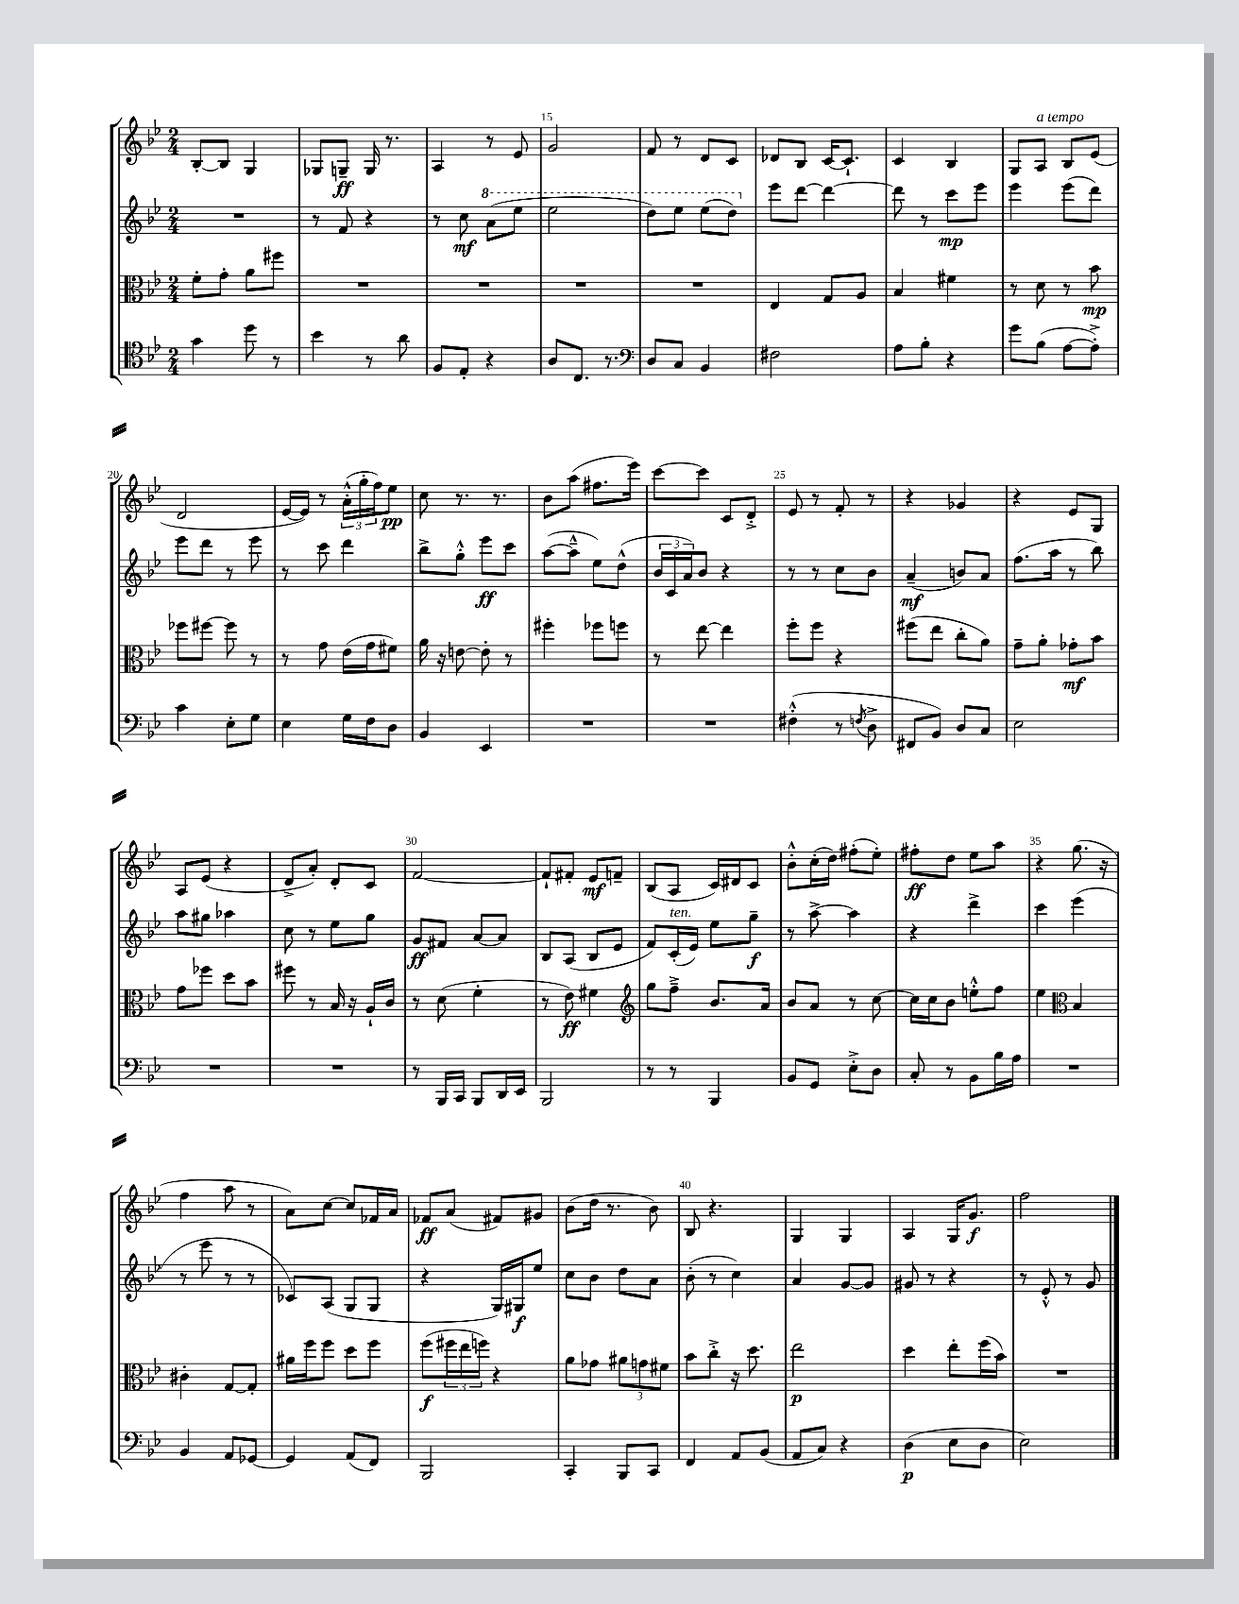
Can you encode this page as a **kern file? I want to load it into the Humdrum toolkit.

**kern	**dynam	**kern	**dynam	**kern	**dynam	**kern	**dynam
*part4	*part4	*part3	*part3	*part2	*part2	*part1	*part1
*staff4	*staff4	*staff3	*staff3	*staff2	*staff2	*staff1	*staff1
*clefC4	*	*clefC3	*	*clefG2	*	*clefG2	*
*k[b-e-]	*	*k[b-e-]	*	*k[b-e-]	*	*k[b-e-]	*
*M2/4	*	*M2/4	*	*M2/4	*	*M2/4	*
=12	=12	=12	=12	=12	=12	=12	=12
4g\	.	8f'\L	.	2r	.	[8B-'/L	.
.	.	8g'\J	.	.	.	8B-/J]	.
8dd\	.	8a\L	.	.	.	4G/	.
8r	.	8ff#X\J	.	.	.	.	.
=13	=13	=13	=13	=13	=13	=13	=13
4b-\	.	2r	.	8r	.	8G-X/L	.
.	.	.	.	8f/	.	8Gn~/J	ff
8r	.	.	.	4r	.	16G/	.
.	.	.	.	.	.	8.r	.
8a\	.	.	.	.	.	.	.
=14	=14	=14	=14	=14	=14	=14	=14
8F/L	.	2r	.	8r	.	4A/	.
8E-'/J	.	.	.	8cc\	mf	.	.
*	*	*	*	*8va	*	*	*
4r	.	.	.	(8aa\L	.	8r	.
.	.	.	.	8eee-\J	.	8e-/	.
=15	=15	=15	=15	=15	=15	=15	=15
8A/L	.	2r	.	2eee-\	.	2g/	.
8.C/J	.	.	.	.	.	.	.
8.r	.	.	.	.	.	.	.
=16	=16	=16	=16	=16	=16	=16	=16
*clefF4	*	*	*	*	*	*	*
8D/L	.	2r	.	8ddd\L)	.	8f/	.
8C/J	.	.	.	8eee-\J	.	8r	.
4BB-/	.	.	.	(8eee-\L	.	8d/L	.
.	.	.	.	8ddd\J)	.	8c/J	.
=17	=17	=17	=17	=17	=17	=17	=17
*	*	*	*	*X8va	*	*	*
2F#X\	.	4E-/	.	8eee-\L	.	8d-X/L	.
.	.	.	.	[8ddd\J	.	8B-/J	.
.	.	8G/L	.	4ddd\_	.	[16c/KL	.
.	.	.	.	.	.	8.c`/J]	.
.	.	8A/J	.	.	.	.	.
=18	=18	=18	=18	=18	=18	=18	=18
8A\L	.	4B-/	.	8ddd\]	.	4c/	.
8B-'\J	.	.	.	8r	.	.	.
4r	.	4f#X\	.	8ccc\L	mp	4B-/	.
.	.	.	.	8eee-\J	.	.	.
=19	=19	=19	=19	=19	=19	=19	=19
8g\L	.	8r	.	4eee-\	.	8G/L	.
!	!	!	!	!	!	!LO:TX:a:i:t=a tempo	!
(8B-\J	.	8d\	.	.	.	8A/J	.
[8A\L	.	8r	.	(8eee-\L	.	8B-/L	.
8A'^\J])	.	8b-\	mp	8ddd\J)	.	(8e-/J	.
!!LO:LB:g=z
=20	=20	=20	=20	=20	=20	=20	=20
4c\	.	8ff-X\L	.	8eee-\L	.	2d/	.
.	.	[8ff#X\J	.	8ddd\J	.	.	.
8E-'\L	.	8ff#\]	.	8r	.	.	.
8G\J	.	8r	.	8eee-\	.	.	.
=21	=21	=21	=21	=21	=21	=21	=21
4E-\	.	8r	.	8r	.	[16e-/LL	.
.	.	.	.	.	.	16e-/JJ])	.
.	.	8g\	.	8ccc\	.	8r	.
16G\LL	.	(16e-\LL	.	4ddd\	.	(24a'^^\LL	.
.	.	.	.	.	.	24gg'\	.
16F\J	.	16g\J	.	.	.	.	.
.	.	.	.	.	.	24ff\J)	.
8D\J	.	8f#X\J)	.	.	.	8ee-\J	pp
=22	=22	=22	=22	=22	=22	=22	=22
4BB-/	.	16a\	.	8bb-^\L	.	8cc\	.
.	.	16r	.	.	.	.	.
.	.	[8en\	.	8gg'^^\J	.	8.r	.
4EE-/	.	8e'\]	.	8eee-\L	ff	.	.
.	.	.	.	.	.	8.r	.
.	.	8r	.	8ccc\J	.	.	.
=23	=23	=23	=23	=23	=23	=23	=23
2r	.	4ff#X'\	.	([8aa\L	.	8b-\L	.
.	.	.	.	8aa~^^\J]	.	(8aa\J	.
.	.	8ff-X\L	.	8ee-\L)	.	8.ff#X\L	.
.	.	8ffn\J	.	(8dd^^\J	.	.	.
.	.	.	.	.	.	16eee-\Jk)	.
=24	=24	=24	=24	=24	=24	=24	=24
2r	.	8r	.	24b-/LL	.	[8ccc\L	.
.	.	.	.	24c/	.	.	.
.	.	.	.	24a/J)	.	.	.
.	.	[8ee-\	.	8b-/J	.	8ccc\J]	.
.	.	4ee-\]	.	4r	.	8c/L	.
.	.	.	.	.	.	8d'^/J	.
=25	=25	=25	=25	=25	=25	=25	=25
(4F#X'^^\	.	8ff'\L	.	8r	.	8e-/	.
.	.	8ff\J	.	8r	.	8r	.
8r	.	4r	.	8cc\L	.	8f'/	.
8qFn/	.	.	.	.	.	.	.
8D^\	.	.	.	8b-\J	.	8r	.
=26	=26	=26	=26	=26	=26	=26	=26
8FF#X/L	.	(8ff#X\L	.	(4a~/	mf	4r	.
8BB-/J)	.	8ee-\J	.	.	.	.	.
8D/L	.	8cc'\L	.	8bn/L)	.	4g-X/	.
8C/J	.	8a\J)	.	8a/J	.	.	.
=27	=27	=27	=27	=27	=27	=27	=27
2E-\	.	8g~\L	.	(8.ff\L	.	4r	.
.	.	8a'\J	.	.	.	.	.
.	.	.	.	16aa\Jk	.	.	.
.	.	8g-X'\L	mf	8r	.	8e-/L	.
.	.	8b-\J	.	8bb-\)	.	8G/J	.
!!LO:LB:g=z
=28	=28	=28	=28	=28	=28	=28	=28
2r	.	8g\L	.	8aa\L	.	8A/L	.
.	.	8ff-X\J	.	8gg#X\J	.	(8e-/J	.
.	.	8dd\L	.	4aa-X\	.	4r	.
.	.	8b-\J	.	.	.	.	.
=29	=29	=29	=29	=29	=29	=29	=29
2r	.	8ff#X\	.	8cc\	.	8d^/L	.
.	.	8r	.	8r	.	8a'/J)	.
.	.	16B-/	.	8ee-\L	.	8d'/L	.
.	.	16r	.	.	.	.	.
.	.	16A`/LL	.	8gg\J	.	8c/J	.
.	.	16c/JJ	.	.	.	.	.
=30	=30	=30	=30	=30	=30	=30	=30
8r	.	8r	.	8g/L	ff	[2f/	.
16BBB-/LL	.	(8d\	.	8f#X/J	.	.	.
16CC/JJ	.	.	.	.	.	.	.
8BBB-/L	.	4f'\	.	[8a/L	.	.	.
16DD/L	.	.	.	8a/J]	.	.	.
16EE-/JJ	.	.	.	.	.	.	.
=31	=31	=31	=31	=31	=31	=31	=31
2BBB-/	.	8r	.	8B-/L	.	8f`/L]	.
.	.	8e-\)	ff	(8A/J	.	8f#X'/J	.
.	.	4f#X\	.	8B-/L	.	8e-/L	mf
.	.	.	.	8e-/J	.	8fn~/J	.
=32	=32	=32	=32	=32	=32	=32	=32
*	*	*clefG2	*	*	*	*	*
8r	.	8gg\L	.	8f/L)	.	(8B-/L	.
!	!	!	!	!LO:TX:a:i:t=ten.	!	!	!
8r	.	8ff~^\J	.	(16c'/L	.	8A/J	.
.	.	.	.	16e-/JJ)	.	.	.
4BBB-/	.	8.b-/L	.	8ee-\L	.	16c/LL)	.
.	.	.	.	.	.	16d#X/J	.
.	.	.	.	8gg~\J	f	8c/J	.
.	.	16a/Jk	.	.	.	.	.
=33	=33	=33	=33	=33	=33	=33	=33
8BB-/L	.	8b-/L	.	8r	.	8b-'^^\L	.
8GG/J	.	8a/J	.	[8aa^\	.	(16cc'\L	.
.	.	.	.	.	.	16dd\JJ)	.
8E-'^\L	.	8r	.	4aa\]	.	(8ff#X'\L	.
8D\J	.	[8cc\	.	.	.	8ee-'\J)	.
=34	=34	=34	=34	=34	=34	=34	=34
8C'/	.	16cc\LL]	.	4r	.	8ff#X'\L	ff
.	.	16cc\J	.	.	.	.	.
8r	.	8b-\J	.	.	.	8dd\J	.
8BB-\L	.	8een'^^\L	.	4ddd^\	.	8ee-\L	.
16B-\L	.	8ff\J	.	.	.	8aa\J	.
16A\JJ	.	.	.	.	.	.	.
=35	=35	=35	=35	=35	=35	=35	=35
2r	.	4ee-\	.	4ccc\	.	4r	.
*	*	*clefC3	*	*	*	*	*
.	.	4B-/	.	(4eee-\	.	(8.gg\	.
.	.	.	.	.	.	16r	.
!!LO:LB:g=z
=36	=36	=36	=36	=36	=36	=36	=36
4BB-/	.	4c#X'\	.	8r	.	4ff\	.
.	.	.	.	8eee-\	.	.	.
8AA/L	.	[8G/L	.	8r	.	8aa\	.
[8GG-X/J	.	8G'/J]	.	8r	.	8r	.
=37	=37	=37	=37	=37	=37	=37	=37
4GG-/]	.	16a#X\LL	.	8c-X/L)	.	8a\L)	.
.	.	16ff\J	.	.	.	.	.
.	.	8ff\J	.	(8A/J	.	[8cc\J	.
(8AA/L	.	8dd\L	.	8G/L	.	8cc/L]	.
8FF/J)	.	8ff\J	.	8G/J	.	16f-X/L	.
.	.	.	.	.	.	16a/JJ	.
=38	=38	=38	=38	=38	=38	=38	=38
2BBB-/	.	(8ff\L	f	4r	.	8f-X/L	ff
.	.	24ff#X\L	.	.	.	(8a/J	.
.	.	24ee-\	.	.	.	.	.
.	.	24ffn\JJ)	.	.	.	.	.
.	.	4r	.	16G/LL)	.	8f#X/L)	.
.	.	.	.	16G#X/J	f	.	.
.	.	.	.	8ee-/J	.	8g#X/J	.
=39	=39	=39	=39	=39	=39	=39	=39
4CC'/	.	8a\L	.	8cc\L	.	(8b-\L	.
.	.	8g-X\J	.	8b-\J	.	16dd\Jk	.
.	.	.	.	.	.	8.r	.
8BBB-/L	.	12a#X\L	.	8dd\L	.	.	.
.	.	12gn\	.	.	.	.	.
8CC/J	.	.	.	8a\J	.	8b-\)	.
.	.	12f#X\J	.	.	.	.	.
=40	=40	=40	=40	=40	=40	=40	=40
4FF/	.	8b-\L	.	(8b-'\	.	8B-/	.
.	.	8cc'^\J	.	8r	.	4.r	.
8AA/L	.	16r	.	4cc\)	.	.	.
.	.	8.dd\	.	.	.	.	.
(8BB-/J	.	.	.	.	.	.	.
=41	=41	=41	=41	=41	=41	=41	=41
8AA/L	.	2ee-\	p	4a/	.	4G/	.
8C/J)	.	.	.	.	.	.	.
4r	.	.	.	[8g/L	.	4G/	.
.	.	.	.	8g/J]	.	.	.
=42	=42	=42	=42	=42	=42	=42	=42
(4D\	p	4dd\	.	8g#X/	.	4A/	.
.	.	.	.	8r	.	.	.
8E-\L	.	8ee-'\L	.	4r	.	16G/KL	.
.	.	.	.	.	.	8.g/J	f
8D\J	.	(16ff\L	.	.	.	.	.
.	.	16b-\JJ)	.	.	.	.	.
=43	=43	=43	=43	=43	=43	=43	=43
2E-\)	.	2r	.	8r	.	2ff\	.
.	.	.	.	8e-'^^/	.	.	.
.	.	.	.	8r	.	.	.
.	.	.	.	8g/	.	.	.
==	==	==	==	==	==	==	==
*-	*-	*-	*-	*-	*-	*-	*-
